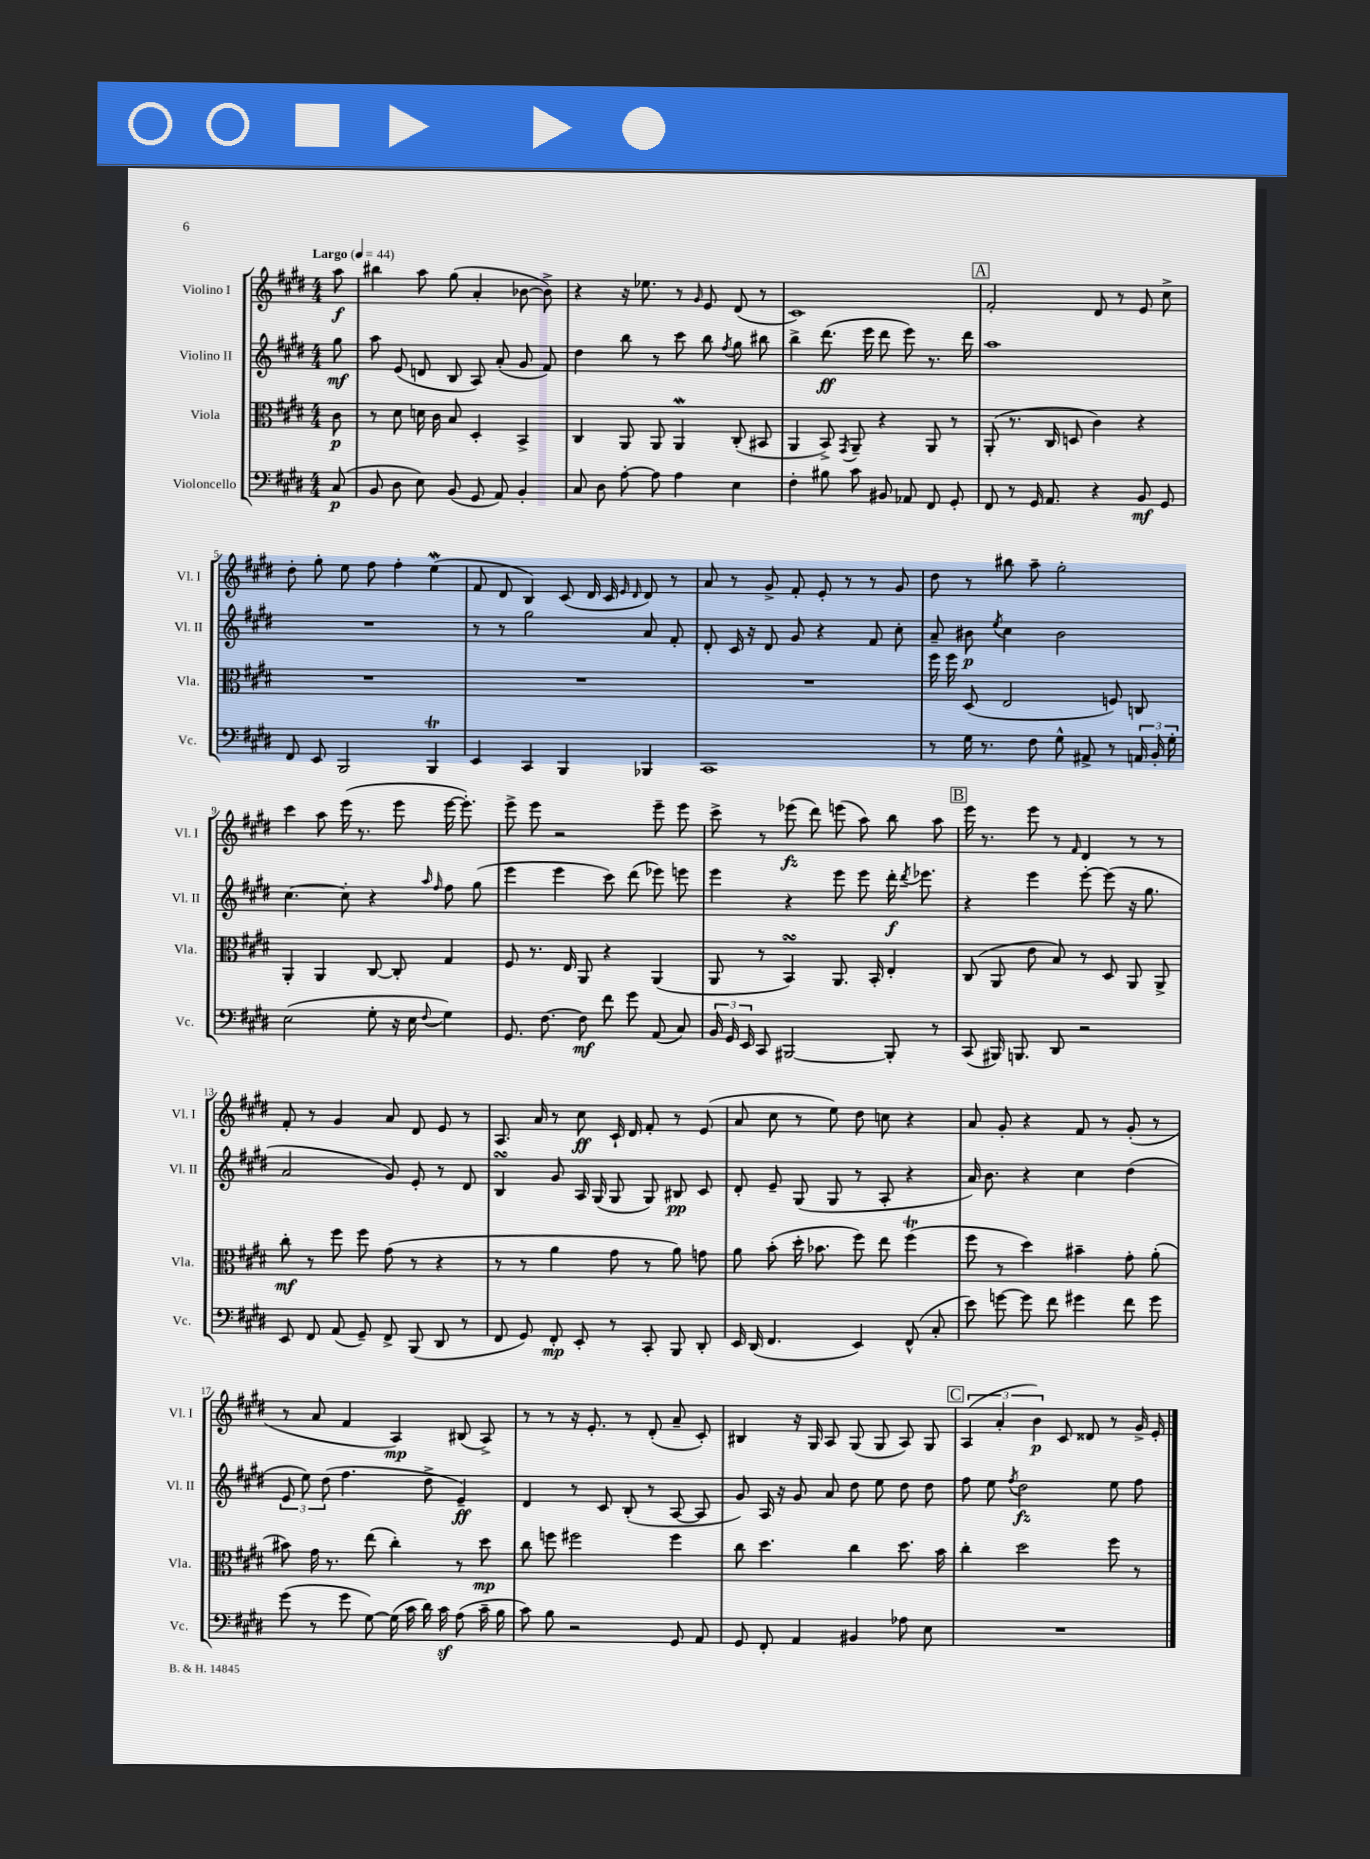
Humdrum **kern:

**kern	**kern	**kern	**kern
*staff4	*staff3	*staff2	*staff1
*clefF4	*clefC3	*clefG2	*clefG2
*k[f#c#g#d#]	*k[f#c#g#d#]	*k[f#c#g#d#]	*k[f#c#g#d#]
*M4/4	*M4/4	*M4/4	*M4/4
*MM44	*MM44	*MM44	*MM44
(8C#/	8c#\	8gg#\	8aa\
=	=	=	=
8BB/	8r	8aa\	4bb#\
8D#\	8d#\	(8e/	.
8E\)	16d\	8d/	8aa\
.	16c#\	.	.
(8BB/	8B/	8B/	(8gg#\
8GG#/	4D#'/	8A/)	4a'/
8AA/)	.	(8a'/	.
4BB'/	4BB^/	8g#/	[8b-\
.	.	8f#/)	8b-^\])
=	=	=	=
8C#/	4C#/	4dd#\	4r
8D#\	.	.	.
[8A'\	8AA/	8bb\	16r
.	.	.	8.ee-\
8A\]	8AA/	8r	.
4A\	4AA/	8ccc#\	8r
.	.	.	16qqg#/
.	.	8bb\	8e/
.	.	8qff#/	.
4E\	(8C#'/	8gg#\	(8d#/
.	8BB#/	8bb#\	8r
=	=	=	=
4F#'\	4AA/	4bb^\	1c#)
8B#\	8BB^/)	(8.ddd#\	.
.	8qGG#/	.	.
8c#\	8AA~/	.	.
.	.	16eee\	.
8BB#/	4r	8ddd#\	.
8AA-/	.	8eee\)	.
8FF#/	8AA/	8.r	.
8GG#'/	8r	.	.
.	.	16ddd#\	.
=	=	=	=
8FF#/	(8AA'/	1aa	2f#'/
8r	8.r	.	.
16GG#/	.	.	.
8.AA/	16C#/	.	.
.	8D/	.	.
4r	4c#\)	.	8d#/
.	.	.	8r
8BB/	4r	.	8e/
8GG#/	.	.	8cc#^\
=	=	=	=
8FF#/	1r	1r	8dd#'\
8EE/	.	.	8gg#'\
2BBB/	.	.	8ee\
.	.	.	8ff#\
.	.	.	4ff#'\
4BBB/	.	.	(4ee\
=	=	=	=
4EE/	1r	8r	8f#/
.	.	8r	8d#/
4CC#/	.	2gg#\	4B/)
4BBB/	.	.	(8c#/
.	.	.	16d#/
.	.	.	16c#/
.	.	.	16qqe/
.	.	.	16qqd#/
4BBB-/	.	8a/	8d#/)
.	.	8f#'/	8r
=	=	=	=
1CC#	1r	8d#'/	8a/
.	.	16c#/	8r
.	.	16r	.
.	.	8d#/	8g#^/
.	.	8g#/	8f#'/
.	.	4r	8e'/
.	.	.	8r
.	.	8f#/	8r
.	.	8cc#'\	8g#/
=	=	=	=
8r	16ff#\	8a~/	8dd#\
.	16ff#\	.	.
16G#\	(8D#/	8b#\	8r
8.r	.	.	.
.	.	8qee/	.
.	2E/	4cc#\	8bb#\
8F#\	.	.	8aa~\
8G#^^\	.	2b#\	2gg#'\
8AA#^/	.	.	.
8r	8F/)	.	.
24AA/	8C/	.	.
24BB'/	.	.	.
24G#'\	.	.	.
=	=	=	=
(2E\	4AA'/	[4.cc#\	4ccc#\
.	4AA/	.	8aa\
.	.	8cc#'\]	(16eee\
.	.	.	8.r
8G#'\	[8C#/	4r	.
16r	8C#'/]	.	8eee\
16E\	.	.	.
.	.	16qqaa/	.
8qqF#/	.	16qqff#/	.
4G#\)	4G#/	8ff#\	[16eee\
.	.	.	8.eee'\])
.	.	(8gg#\	.
=	=	=	=
8.GG#/	8F#/	4eee\	8eee^\
.	8.r	.	8eee\
[8.F#\	.	.	.
.	.	4eee\	2r
.	16E/	.	.
8F#\]	8AA/	.	.
8f#\	4r	8ccc#\)	.
8g#\	.	(8ddd#\	.
(8AA/	(4AA/	8eee-\)	8eee~\
8C#/)	.	8eee\	8eee\
=	=	=	=
24BB/	8AA/	4eee\	8ccc#^\
24GG#/	.	.	.
24EE/	.	.	.
8CC#/	8r	.	8r
[2BBB#/	4BB/)	4r	(8eee-\
.	.	.	8ddd#\)
.	8.AA/	8eee\	(8eee\
.	.	8eee\	8aa\)
.	16BB'/	.	.
8BBB#'/]	4E'/	16ddd#'\	8bb\
.	.	8qddd#/	.
.	.	8.eee-\	.
8r	.	.	8aa\
=	=	=	=
(8CC#/	(8C#/	4r	16eee\
.	.	.	8.r
16BBB#/)	8AA/	.	.
8.BBB/	.	.	.
.	8e\	4eee\	8eee\
8DD#/	8B/)	.	8r
.	.	.	16qqf#/
2r	8r	[8eee'\	4d#/
.	8D#/	(8eee\]	.
.	8AA/	16r	8r
.	.	8.gg#\	.
.	8AA^/	.	8r
=	=	=	=
8EE/	8cc#'\	2a/	8f#'/
8FF#/	8r	.	8r
(8AA/	8ff#\	.	4g#/
8GG#~/)	8ff#\	.	.
8FF#^/	(8g#\	8g#/)	8a/
(8BBB/	8r	8e'/	8d#/
8DD#/	4r	8r	8e/
8r	.	8d#/	8r
=	=	=	=
8FF#/	8r	4B/	8.A/
8GG#/)	8r	.	.
.	.	.	16a/
8FF#'/	4a\	8g#/	8r
8EE'/	.	16A/	8cc#\
.	.	(16G#/	.
8r	8g#\	8G#/	16c#`/
.	.	.	16d#/
8CC#'/	8r	8G#/)	8f#'/
8BBB/	8a\)	8B#/	8r
8DD#'/	8g\	8c#/	(8e/
=	=	=	=
16EE/	8a\	8d#'/	8a/
(16DD#/	.	.	.
4.FF#/	(8b'\	8e~/	8cc#\
.	16dd#'\	(8G#/	8r
.	8.b-\	.	.
.	.	8G#/	8ee\)
4EE/)	8ff#\)	8r	8dd#\
.	8ee\	8A'/	8cc\
(8FF#^^/	(4ff#\	4r	4r
8C#'/	.	.	.
=	=	=	=
8e\)	8ff#\	16a/)	8a/
.	.	8.b\	.
[8g\	8r	.	8g#'/
8g\]	4dd#\)	4r	4r
8f#\	.	.	.
4g#\	4b#~\	4cc#\	8f#/
.	.	.	8r
8f#\	8g#'\	(4dd#\	(8g#'/
8g#\	(8a'\	.	8r
=	=	=	=
(8g#\	8b#\)	12e/	8r
.	.	12ee\)	.
8r	16g#\	.	8a/
.	.	(12dd#\	.
.	8.r	.	.
8g#\	.	4.ff#\	4f#/
[8G#\)	(8ee\	.	.
(16G#\]	4cc#'\)	.	4A/)
16c#\	.	.	.
16d#\)	.	8dd#^\	.
16c#\	.	.	.
(8A\	8r	4e~/)	(8B#/
16c#~\	8dd#\	.	8A^/)
16B\	.	.	.
=	=	=	=
8c#\)	8cc#\	4d#/	8r
8B\	8ff\	.	8r
2r	2ff#\	8r	16r
.	.	.	8.e'/
.	.	8c#/	.
.	.	(8B'/	8r
.	.	8r	(8d#'/
8GG#/	4ff#\	[8A/	8a~/
8AA/	.	8A/]	8c#'/)
=	=	=	=
8GG#/	8cc#\	8g#/)	4B#/
8FF#'/	4.dd#\	16A/	.
.	.	16r	.
4AA/	.	8g#/	16r
.	.	.	16G#/
.	.	8a/	8A/
4BB#/	4cc#\	8dd#\	(8G#/
.	.	8ee\	8G#/
8A-\	8.dd#\	8dd#\	8A/)
8E\	.	8dd#\	8G#/
.	16b\	.	.
=	=	=	=
1r	4cc#'\	8ff#\	(6A/
.	.	8ee\	.
.	.	.	6a'/
.	.	8qff#/	.
.	2dd#\	2dd#\	.
.	.	.	6b\)
.	.	.	8c#/
.	.	.	8d##/
.	8ff#\	8ee\	8r
.	8r	8ff#\	16g#^/
.	.	.	16e'/
==	==	==	==
*-	*-	*-	*-
